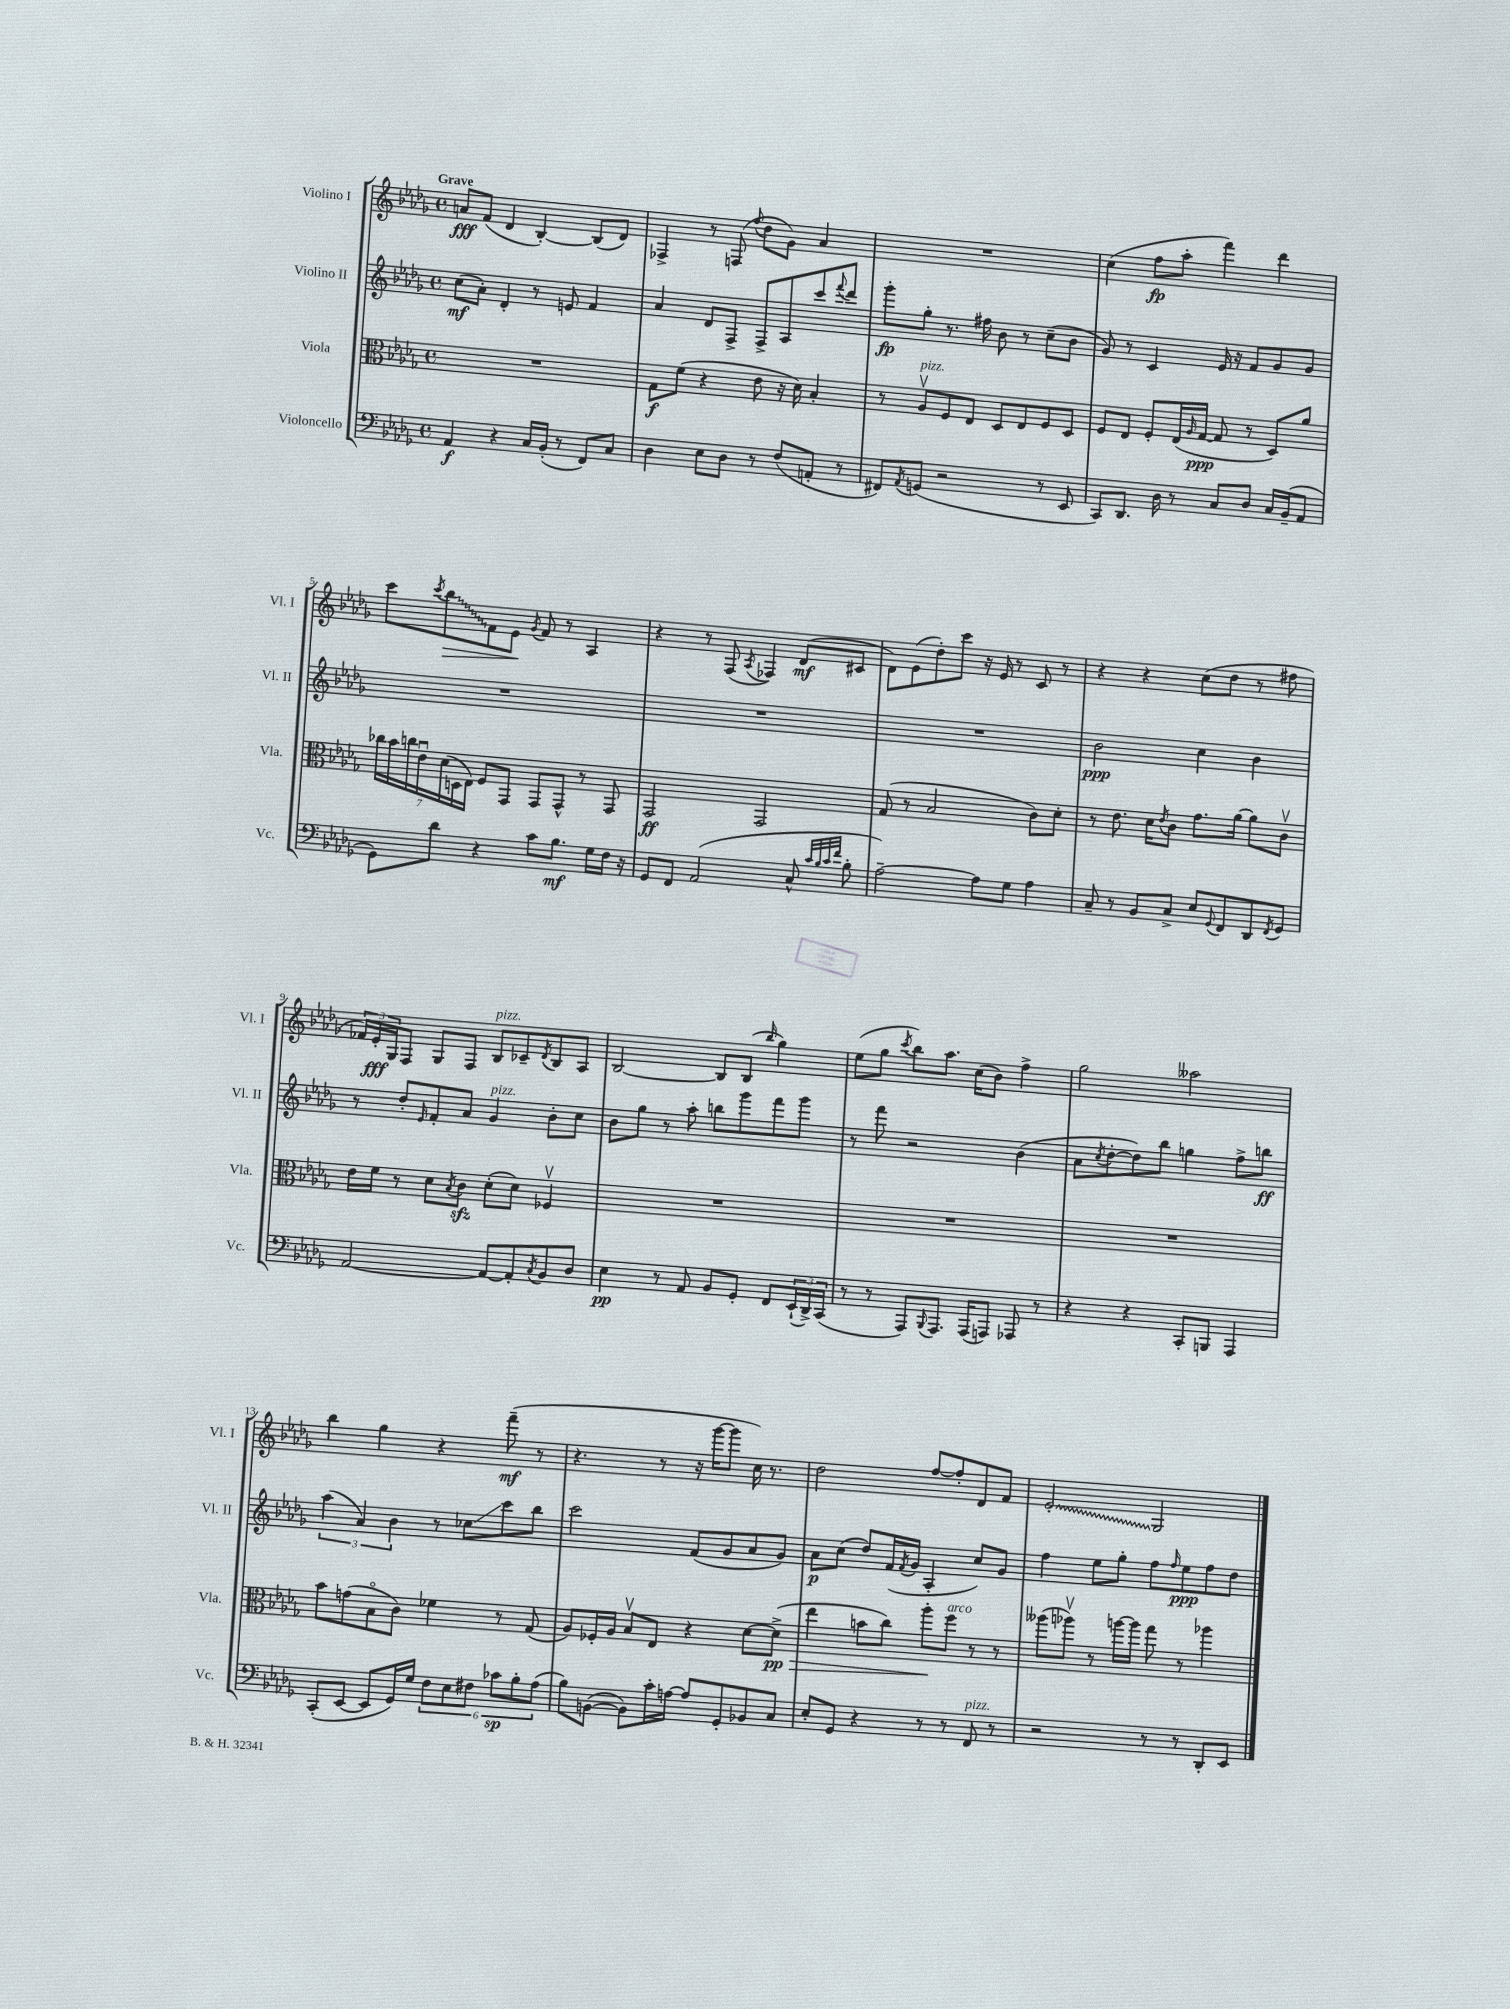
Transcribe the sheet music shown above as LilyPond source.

<<
\new StaffGroup <<
\new Staff = "s0" \with { instrumentName = "Violino I" shortInstrumentName = "Vl. I" } {
    \clef treble \key des \major \defaultTimeSignature \time 4/4 \tempo "Grave"
    a'8\fff f'8( des'4 bes4~-.) bes8( des'8) |
    fes4-> r8 f8( \appoggiatura { f''8 } des''8 ges'8) aes'4 |
    R1 |
    c''4( f''8\fp aes''8-. f'''4) des'''4 |
    c'''8 \acciaccatura { c'''8 } \once \override Glissando.style = #'zigzag bes''8\glissando\> f'8 ees'8\! \acciaccatura { ges'8 } f'8 r8 aes4 |
    r4 r8 f8( \acciaccatura { aes8 } fes4) des'8\mf( cis'8 |
    des'8) ees'8( des''8-.) c'''8 r16 ees'16 r8 c'8 r8 |
    r4 r4 c''8( des''8 r8 fis''8 |
    \tuplet 3/2 { fes'16) ees'16-.\fff ges16 } f8 ges8 f8 bes8^\markup { \italic "pizz." } ces'8-- \acciaccatura { des'8 } bes8 aes8 |
    bes2~ bes8 bes8( \grace { bes''16 } ges''4) |
    ees''8( ges''8 \acciaccatura { c'''8 } bes''8) aes''8. c''16( bes'8) f''4-> |
    ges''2 aeses''2 |
    bes''4 ges''4 r4 f'''8--\mf( r8 |
    r4. r8 r16 ges'''16~ ges'''8 c''16) r8. |
    des''2 f''8~ f''8-. des'8 f'8 |
    \once \override Glissando.style = #'zigzag ees'2-.\glissando ges2 \bar "|." |
}
\new Staff = "s1" \with { instrumentName = "Violino II" shortInstrumentName = "Vl. II" } {
    \clef treble \key des \major \defaultTimeSignature \time 4/4
    c''8\mf( aes'8-.) des'4-. r8 e'8 f'4 |
    aes'4 des'8 f8-> f8-> aes8 c'''8 \appoggiatura { f'''8 } des'''8 |
    ges'''8-.\fp ges''8-. r8. fis''16 bes'8 r8 c''8--( bes'8 |
    ges'8) r8 c'4 ees'16 r16 f'8 ges'8 ges'8 |
    R1 |
    R1 |
    R1 |
    bes'2\ppp c''4 bes'4 |
    r8 des''8-. \grace { ees'16 } f'8-. aes'8 ges'4^\markup { \italic "pizz." } bes'8-. c''8 |
    bes'8 ges''8 r8 aes''8-. b''8 ges'''8 f'''8 ges'''8 |
    r8 f'''8 r2 bes'4( |
    aes'8 \acciaccatura { c''8 } des''8~-. des''8) bes''8 g''4 f''8-> b''8\ff |
    \tuplet 3/2 { aes''4( aes'4) bes'4 } r8 ces''8\glissando c'''8 bes''8 |
    c'''2 f'8( ges'8 aes'8 ges'8) |
    aes'8\p c''8( des''8) f'16( \acciaccatura { f'8 } ges'16 aes4-. c''8) ges'8 |
    f''4 ees''8 ges''8-. f''8 \grace { f''16 } ees''8\ppp f''8 des''8 \bar "|." |
}
\new Staff = "s2" \with { instrumentName = "Viola" shortInstrumentName = "Vla." } {
    \clef alto \key des \major \defaultTimeSignature \time 4/4
    R1 |
    ges8\f f'8( r4 ees'8 r16 des'16) bes4-. |
    r8 aes8\upbow^\markup { \italic "pizz." } f8 ees8 des8 ees8 f8 des8 |
    f8 ees8 f8-. ees16( \grace { aes16 } ges16~\ppp ges8 r8 des8) aes'8 |
    \tuplet 7/4 { ces''16 bes'16 c''16 ees'16\downbow des'16( d16 ees16) } f8 ges,8 ges,8 ges,8-^ r8 ges,8 |
    ges,2\ff ges,2 |
    ges8( r8 bes2 c'8) des'8-. |
    r8 ees'8. des'16 \acciaccatura { ees'8 } c'8 ges'8. aes'16~ aes'8 c'8\upbow |
    ees'16 f'16 r8 des'8 \acciaccatura { bes8 } c'8\sfz des'8-.( des'8) fes4\upbow |
    R1 |
    R1 |
    R1 |
    bes'8 g'8( bes8\flageolet c'8) fes'4 r8 ges8( |
    aes8) fes16-. aes16 bes8\upbow ees8 r4 des'8~ des'8->\pp\>( |
    ees''4 b'8 c''8) aes''8-.\! f''8^\markup { \italic "arco" } r8 r8 |
    aeses''8( aes''8\upbow) r8 a''16~ a''16 ges''8 r8 aes''4 \bar "|." |
}
\new Staff = "s3" \with { instrumentName = "Violoncello" shortInstrumentName = "Vc." } {
    \clef bass \key des \major \defaultTimeSignature \time 4/4
    aes,4\f r4 c16 bes,16-.( r8 f,8) c8 |
    des4 ees8 des8 r8 f8( a,8-. r8 |
    fis,8) \acciaccatura { aes,8 } g,8( r2 r8 ees,8 |
    c,8) des,8. des16 r8 c8 des8 c16 bes,16--( aes,8 |
    ges,8) des'8 r4 c'8 bes8.\mf ges16 f16 r16 |
    ges,8 f,8 aes,2( c8-^ \grace { c'32 bes32 c'32 f'32 } bes8-. |
    aes2~--) aes8 ges8 aes4 |
    c8-- r8 bes,8 c8-> ees8 \appoggiatura { ges,8 } f,8 des,8 \acciaccatura { f,8 } ges,8 |
    aes,2~ aes,8~ aes,8-. \acciaccatura { c8 } bes,8 des8 |
    ees4\pp r8 aes,8 bes,8 ges,8-. f,8 \tuplet 3/2 { ees,16-!( des,16->) c,16( } |
    r8 r8 aes,,8) \appoggiatura { bes,,8 } aes,,8. aes,,16( a,,8) aes,,8 r8 |
    r4 r4 c,8-. b,,8 aes,,4 |
    c,8-.( ees,8~ ees,8 ges,16) ges16 \tuplet 6/4 { f8 ees8 fis8 ces'8\sp bes8-. aes8( } |
    bes8) b,8~( b,8) c'16-. a16~ a8 ges,8-. bes,8 c8 |
    ees8-. ges,8 r4 r8 r8 f,8^\markup { \italic "pizz." } r8 |
    r2 r8 r8 des,8-. ees,8 \bar "|." |
}
>>
>>
